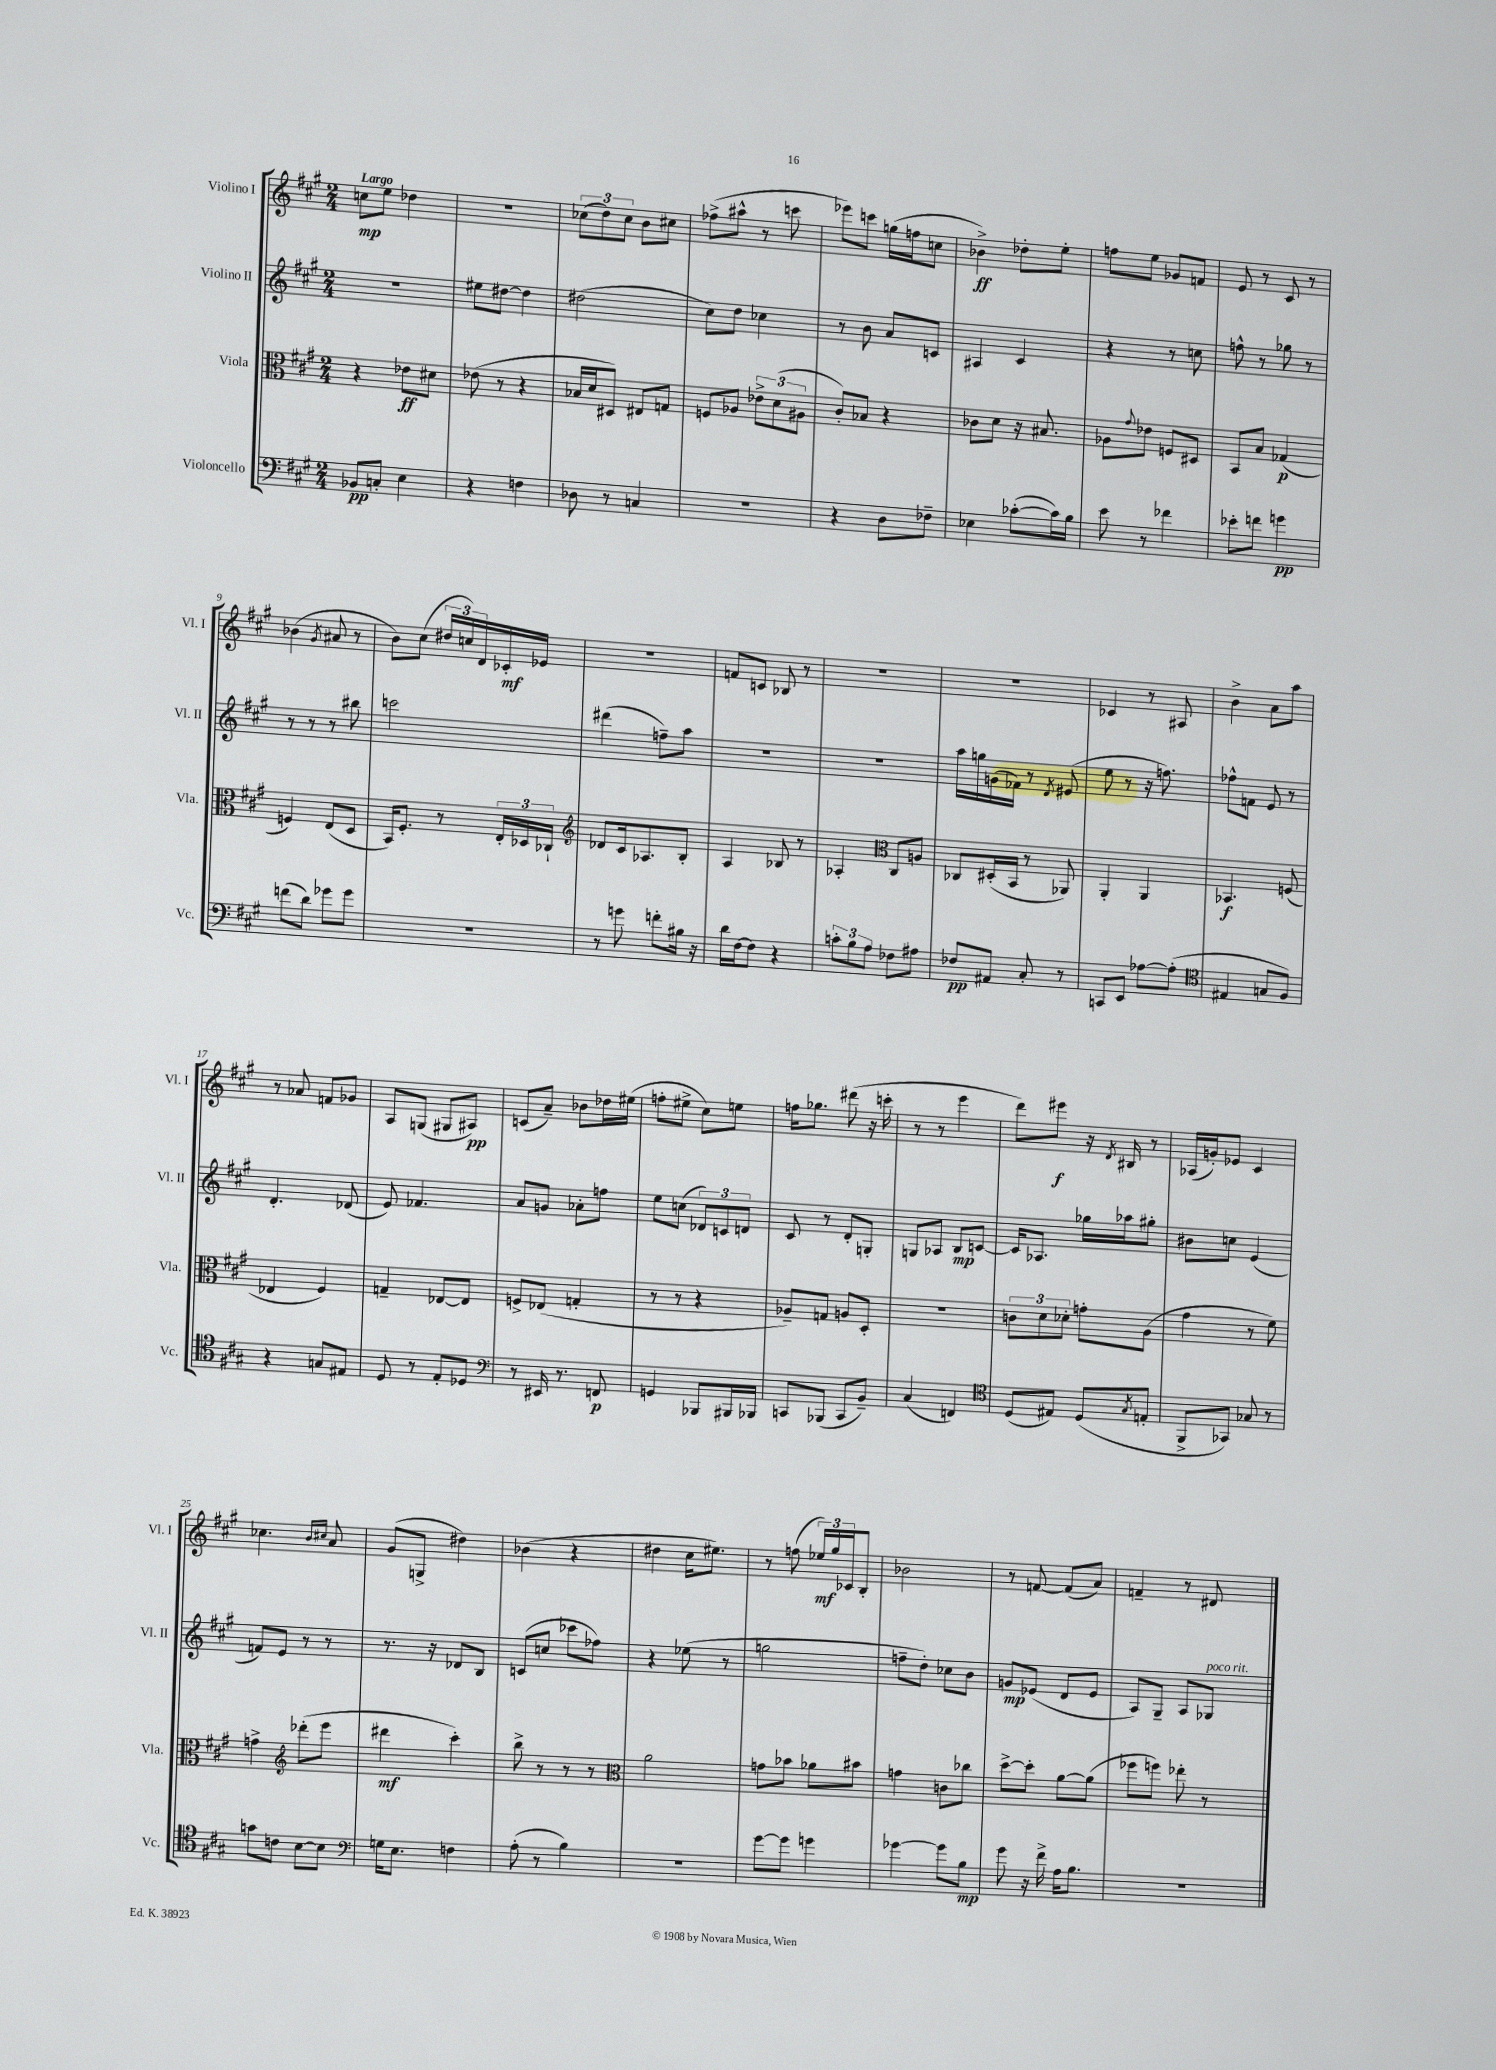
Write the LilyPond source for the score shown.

<<
\new StaffGroup <<
\new Staff = "s0" \with { instrumentName = "Violino I" shortInstrumentName = "Vl. I" } {
    \clef treble \key a \major \numericTimeSignature \time 2/4 \tempo "Largo"
    c''8\mp e''8 des''4 |
    r2 |
    \tuplet 3/2 { ces''8( d''8) ces''8 } b'8 cis''8 |
    fes''8->( ais''8-^ r8 c'''8 |
    ees'''8) c'''8 g''16( f''16 c''8 |
    bes'4->\ff) des''8-. e''8-. |
    f''8 e''8 ges'8 f'8 |
    e'8 r8 cis'8 r8 |
    bes'4( \acciaccatura { gis'8 } ais'8 r8 |
    b'8) cis''8( \tuplet 3/2 { dis''16 c''16) d'16 } ces'16-.\mf ees'16 |
    r2 |
    f'8 c'8 bes8 r8 |
    R2 |
    R2 |
    ces'4 r8 ais8 |
    b'4-> a'8 a''8 |
    r8 aes'8 f'8 ges'8 |
    a8 g8( gis8 ais8\pp) |
    c'8( a'8--) bes'8 des''16 eis''16( |
    f''8-. eis''8-> cis''8) e''8 |
    f''16 ges''8. dis'''8( r16 c'''16-. |
    r8 r8 e'''4 |
    d'''8) eis'''8\f r16 \acciaccatura { d'8 } bis16 r8 |
    aes16( g'16-.) ees'8 cis'4 |
    ces''4. \grace { b'16 cis''16 } a'8 |
    gis'8( g8-> dis''4) |
    bes'4( r4 |
    dis''4 cis''16 eis''8.) |
    r8 f''8( \tuplet 3/2 { ees''16\mf) gis''16 ces'16 } b8-. |
    bes'2 |
    r8 f'8~ f'8( a'8) |
    f'4-- r8 dis'8 \bar "|." |
}
\new Staff = "s1" \with { instrumentName = "Violino II" shortInstrumentName = "Vl. II" } {
    \clef treble \key a \major \numericTimeSignature \time 2/4
    R2 |
    eis''8 dis''8~ dis''4 |
    dis''2( |
    cis''8) d''8 ces''4 |
    r8 b'8 a'8 c'8 |
    ais4 cis'4 |
    r4 r8 c''8 |
    f''8-^ r8 ges''8 r8 |
    r8 r8 r8 bis''8 |
    c'''2 |
    dis'''4( f''8--) a''8 |
    R2 |
    R2 |
    a''16 g''16 g'16( fes'16) r8 \acciaccatura { d'8 } eis'8( |
    e''8 r8 r16 f''8.) |
    fes''8-^ f'8 e'8 r8 |
    d'4.-. des'8( |
    e'8) fes'4. |
    a'8 g'8 aes'8-. f''8 |
    e''8 c''8( \tuplet 3/2 { des'8) c'8 d'8 } |
    cis'8 r8 d'8-. g8-. |
    g8 aes8 b8\mp c'8~ |
    c'16 aes8. ges''16 aes''16 gis''8-. |
    bis'8 c''8 e'4( |
    f'8) e'8 r8 r8 |
    r8. r16 des'8 b8 |
    c'8( c''8 ces'''8 fes''8) |
    r4 ees''8( r8 |
    g''2 |
    f''8-- d''8-.) ces''8 b'8 |
    g'8\mp ees'8( d'8 ees'8 |
    a8) gis8-- a8 ges8^\markup { \italic "poco rit." } \bar "|." |
}
\new Staff = "s2" \with { instrumentName = "Viola" shortInstrumentName = "Vla." } {
    \clef alto \key a \major \numericTimeSignature \time 2/4
    r4 ees'8\ff dis'8 |
    ees'8( r8 r4 |
    bes16 d'16 dis8) eis8 g8 |
    f8 aes8 \tuplet 3/2 { ees'8-> d'8( ais8 } |
    cis'8-.) bes8 r4 |
    ces'8 d'8 r16 bis8. |
    aes8 \appoggiatura { gis'8 } ees'8 f8 dis8 |
    b,8 b8 ges4\p( |
    f4) e8( d8 |
    b,16) fis8.-. r8 \tuplet 3/2 { e16-. des16 ces16-! } |
    \clef treble des'8 cis'16 aes8. b8-. |
    a4 bes8 r8 |
    aes4-. \clef alto cis8 a8 |
    ces8 dis16-.( b,16 r8 aes,8) |
    a,4-. a,4 |
    bes,4.\f f8( |
    ees4 fis4) |
    g4-- ees8~ ees8 |
    f8-> ees8( g4-. |
    r8 r8 r4 |
    aes8--) g8 a8 d8-. |
    r2 |
    \tuplet 3/2 { c'8 d'8 des'8-. } g'8-. a8( |
    gis'4 r8 fis'8) |
    g'4-> \clef treble des'''8-.( e'''8 |
    dis'''4\mf cis'''4-.) |
    b''8-> r8 r8 r8 |
    \clef alto a'2 |
    g'8 bes'8 aes'8 bis'8 |
    g'4 c'8 ces''8 |
    d''8~-> d''8-. a'8~ a'8( |
    fes''8 f''8) ees''8-. r8 \bar "|." |
}
\new Staff = "s3" \with { instrumentName = "Violoncello" shortInstrumentName = "Vc." } {
    \clef bass \key a \major \numericTimeSignature \time 2/4
    bes,8\pp c8-. e4 |
    r4 f4 |
    des8 r8 c4 |
    r2 |
    r4 d8 fes8-- |
    ees4 ces'8~-.( ces'16) b16 |
    e'8 r8 fes'4 |
    ees'8-. f'8 g'4\pp |
    f'8( d'8) ges'8 ges'8 |
    r2 |
    r8 g'8 f'8-. bis16 r16 |
    d'16 fis16~ fis8 r4 |
    \tuplet 3/2 { c'8-. b8 a8 } fes8 ais8 |
    fes8\pp ais,8 cis8-. r8 |
    c,8 e,8 aes8~ aes8-.( |
    \clef tenor eis4 g8 fis8) |
    r4 g8 eis8 |
    d8 r8 e8-. des8 |
    \clef bass r8 eis,16 r8. f,8\p |
    g,4 bes,,8 bis,,16 bes,,16 |
    c,8 bes,,8( c,8 b,8--) |
    cis4( f,4) |
    \clef tenor d8( eis8) d8( \acciaccatura { gis8 } e8-. |
    fis,8-> ges,8) ges8 r8 |
    g'8 c'8 b8~ b8 |
    \clef bass g16 e8. f4 |
    a8-.( r8 b4) |
    R2 |
    gis'8~ gis'8 g'4 |
    ges'4~ ges'8 b8\mp |
    gis'8 r16 fis'16-> a16 b8. |
    R2 \bar "|." |
}
>>
>>
